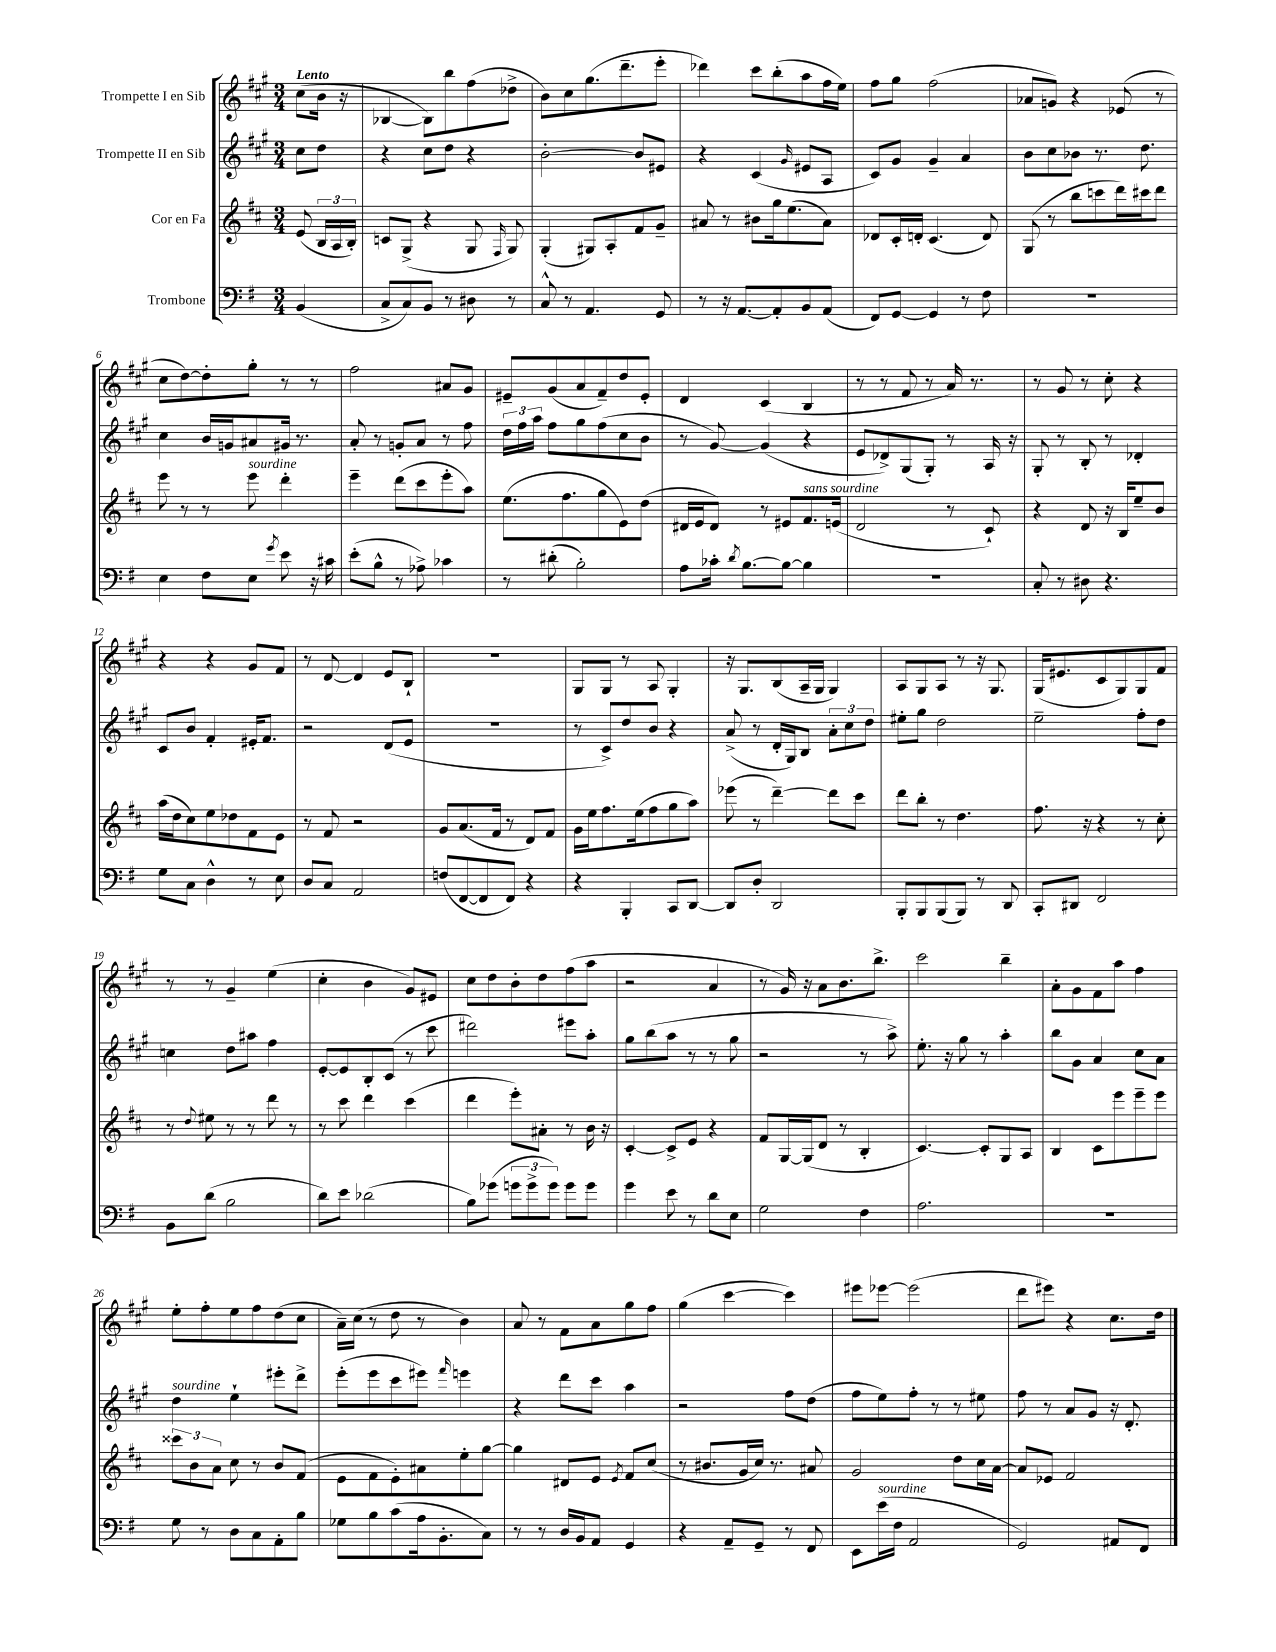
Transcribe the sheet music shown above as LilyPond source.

<<
\new StaffGroup <<
\new Staff = "s0" \with { instrumentName = "Trompette I en Sib" } {
    \clef treble \key a \major \numericTimeSignature \time 3/4 \partial 4 \tempo "Lento"
    \autoBeamOff cis''8[( b'16] r16 |
    bes4~ bes8[) b''8 fis''8( des''8]-> |
    b'8[) cis''8 gis''8.( d'''8.-- e'''8]-. |
    des'''4) cis'''8[ b''8-.( a''8 fis''16 e''16]) |
    fis''8[ gis''8] fis''2( |
    aes'8[ g'8]) r4 ees'8( r8 |
    cis''8[ d''8~) d''8-. gis''8]-. r8 r8 |
    fis''2 ais'8[ gis'8] |
    eis'8[-- gis'8( a'8 fis'8--) d''8 eis'8]-. |
    d'4 cis'4( b4 |
    r8 r8 fis'8 r8 a'16) r8. |
    r8 gis'8 r8 cis''8-. r4 |
    r4 r4 gis'8[ fis'8] |
    r8 d'8~ d'4 e'8[ b8]-! |
    R2. |
    gis8[ gis8] r8 a8 gis4-. |
    r16 gis8.[ b8( a16-- gis16] gis4) |
    a8[ gis8 a8] r8 r16 gis8. |
    gis16[( eis'8. cis'8 gis8) gis8 fis'8] |
    r8 r8 gis'4-- e''4( |
    cis''4-. b'4 gis'8[) eis'8] |
    cis''8[ d''8 b'8-. d''8 fis''8( a''8] |
    r2 a'4 |
    r8 gis'16) r16 a'8[ b'8. b''8.]-> |
    cis'''2 b''4-- |
    a'8[-. gis'8 fis'8 a''8] fis''4 |
    e''8[-. fis''8-. e''8 fis''8 d''8( cis''8] |
    a'16[--) cis''16]( r8 d''8 r8 b'4) |
    a'8 r8 fis'8[ a'8 gis''8 fis''8] |
    gis''4( cis'''4~ cis'''4) |
    eis'''8[ ees'''8]~ ees'''2( |
    d'''8[ eis'''8]) r4 cis''8.[ d''16] \bar "|." |
}
\new Staff = "s1" \with { instrumentName = "Trompette II en Sib" } {
    \clef treble \key a \major \numericTimeSignature \time 3/4 \partial 4
    \autoBeamOff cis''8[ d''8] |
    r4 cis''8[ d''8] r4 |
    b'2~-. b'8[ eis'8] |
    r4 cis'4( \grace { gis'16 } eis'8[ a8] |
    cis'8[) gis'8] gis'4-- a'4 |
    b'8[ cis''8 bes'8] r8. d''8. |
    cis''4 b'16[ g'16 ais'8 gis'16] r8. |
    a'8-. r8 g'8[-. a'8] r8 fis''8 |
    \tuplet 3/2 { d''16[ fis''16 a''16] } fis''8[ gis''8 fis''8( cis''8 b'8] |
    r8 gis'8~) gis'4( r4 |
    e'8[ des'8->) gis8( gis8]-.) r8 a16 r16 |
    gis8-. r8 b8-. r8 des'4-. |
    cis'8[ b'8] fis'4-. eis'16[-. fis'8.] |
    r2 d'8[( e'8] |
    R2. |
    r8 cis'8[->) d''8 b'8] r4 |
    a'8->( r8 d'16[-. gis16) b8] \tuplet 3/2 { a'8[-. cis''8 d''8] } |
    eis''8[-. gis''8] d''2 |
    e''2-- fis''8[-. d''8] |
    c''4 d''8[ ais''8] fis''4 |
    e'8[~-. e'8 b8-. cis'8]( r8 cis'''8 |
    dis'''2) eis'''8[ a''8]-. |
    gis''8[ b''8( a''8] r8 r8 gis''8 |
    r2 r8 a''8->) |
    e''8.-. r16 gis''8 r8 a''4-. |
    b''8[ gis'8] a'4 cis''8[ a'8] |
    d''4^\markup { \italic "sourdine" } e''4-! eis'''8[-. d'''8]-> |
    e'''8[-.( e'''8 cis'''8 eis'''8]) \grace { fis'''16 } e'''4 |
    r4 d'''8[ cis'''8] a''4 |
    r2 fis''8[ d''8]( |
    fis''8[ e''8) fis''8]-. r8 r8 eis''8 |
    fis''8 r8 a'8[ gis'8] r16 d'8.-. \bar "|." |
}
\new Staff = "s2" \with { instrumentName = "Cor en Fa" } {
    \clef treble \key d \major \numericTimeSignature \time 3/4 \partial 4
    \autoBeamOff e'8( \tuplet 3/2 { b16[ a16 b16]-.) } |
    c'8[ g8]->( r4 g8 \grace { fis16 } g8) |
    g4-.( gis8[) a8-. fis'8 g'8]-- |
    ais'8 r8 bis'8[ g''16 e''8.( ais'8]) |
    des'8[ cis'16-. d'16]-. cis'4.( d'8) |
    g8( r8 b''8[ c'''8 d'''16) cis'''16 d'''8] |
    e'''8 r8 r8 e'''8^\markup { \italic "sourdine" } d'''4-. |
    e'''4-- d'''8[( cis'''8 e'''8-. a''8]) |
    e''8.[( fis''8. g''8 e'8) d''8]( |
    dis'16[ e'16 dis'8]) r8 eis'8[ fis'8.^\markup { \italic "sans sourdine" } e'16]( |
    d'2 r8 cis'8-!) |
    r4 d'8 r16 b16[ e''8-- b'8] |
    a''16[( d''16 cis''8) e''8 des''8 fis'8 e'8] |
    r8 fis'8 r2 |
    g'8[ a'8.( fis'16] r8 d'8[) fis'8] |
    g'16[ e''16 fis''8. e''16( fis''8 g''8 a''8]) |
    ees'''8( r8 d'''4~--) d'''8[ cis'''8] |
    d'''8[ b''8]-. r8 d''4. |
    fis''8. r16 r4 r8 cis''8-. |
    r8 \appoggiatura { d''8 } eis''8 r8 r8 d'''8 r8 |
    r8 cis'''8 d'''4 cis'''4( |
    d'''4 e'''8[-.) ais'8]-. r8 b'16 r16 |
    cis'4~-. cis'8[-> e'8] r4 |
    fis'8[ g16~ g16( d'8] r8 b4-. |
    cis'4.~) cis'8[-. g8 a8] |
    b4 cis'8[ e'''8 e'''8-- e'''8] |
    \tuplet 3/2 { cisis'''8[ b'8 a'8] } cis''8 r8 b'8[ fis'8]( |
    e'8[ fis'8 e'8-.) ais'8 e''8-. g''8]~ |
    g''4 dis'8[ e'8] \acciaccatura { e'8 } fis'8[ cis''8]( |
    r8 bis'8.[ g'16 cis''16]) r8. ais'8 |
    g'2 d''8[ cis''16 a'16]~ |
    a'8[ ees'8] fis'2 \bar "|." |
}
\new Staff = "s3" \with { instrumentName = "Trombone" } {
    \clef bass \key g \major \numericTimeSignature \time 3/4 \partial 4
    \autoBeamOff b,4( |
    c8[-> c8) b,8] r8 dis8 r8 |
    c8-^ r8 a,4. g,8 |
    r8 r16 a,8.[~ a,8-. b,8 a,8]( |
    fis,8[) g,8]~ g,4 r8 fis8 |
    R2. |
    e4 fis8[ e8] \acciaccatura { g'8 } e'8 r16 cis'16 |
    e'8[-.( b8]-^ r8 aes8->) ces'4 |
    r8 dis'8-.( b2-.) |
    a8[ ces'16]-. \acciaccatura { d'8 } b8.[~ b8]~ b4 |
    R2. |
    c8-. r8 dis8 r4. |
    g8[ c8] d4-^ r8 e8 |
    d8[ c8] a,2 |
    f8[( fis,8~ fis,8 fis,8]) r4 |
    r4 b,,4-. c,8[ d,8]~ |
    d,8[ d8]-. d,2 |
    b,,8[-. b,,8 b,,8( b,,8]) r8 d,8 |
    c,8[-. dis,8] fis,2 |
    b,8[ d'8]( b2 |
    d'8[) e'8] des'2( |
    b8[) ges'8]( \tuplet 3/2 { g'8[ g'8-> g'8]) } g'8[ g'8] |
    g'4 e'8 r8 d'8[ e8] |
    g2 fis4 |
    a2. |
    R2. |
    g8 r8 d8[ c8 a,8-. b8] |
    ges8[ b8 c'8( a16 b,8.-. c8]) |
    r8 r8 d16[ b,16 a,8] g,4 |
    r4 a,8[-- g,8]-- r8 fis,8 |
    e,8[ e'16^\markup { \italic "sourdine" }( fis16] a,2 |
    g,2) ais,8[ fis,8] \bar "|." |
}
>>
>>
